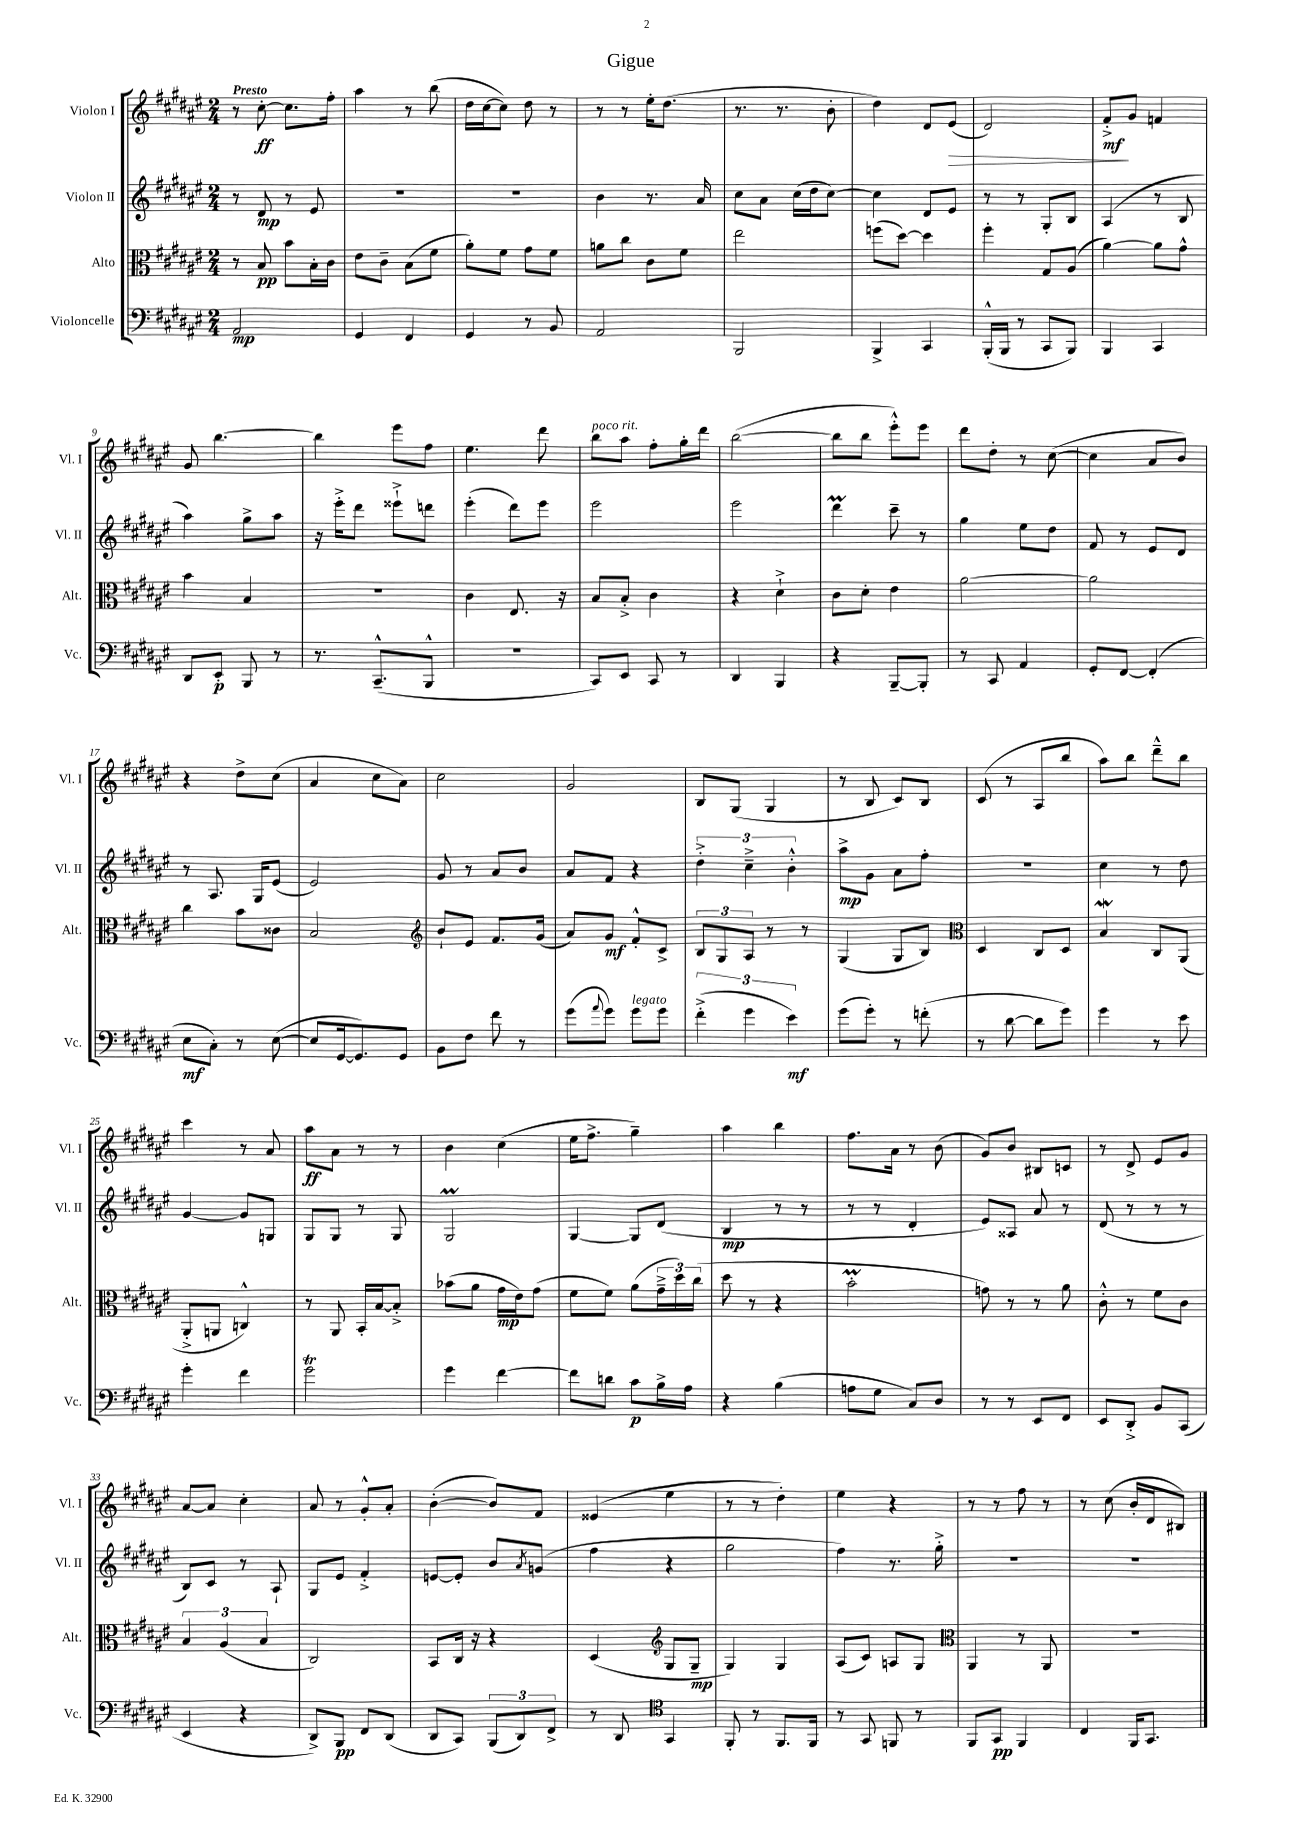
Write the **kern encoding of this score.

**kern	**kern	**kern	**kern
*staff4	*staff3	*staff2	*staff1
*clefF4	*clefC3	*clefG2	*clefG2
*k[f#c#g#d#a#e#]	*k[f#c#g#d#a#e#]	*k[f#c#g#d#a#e#]	*k[f#c#g#d#a#e#]
*M2/4	*M2/4	*M2/4	*M2/4
2AA#/	8r	8r	8r
.	8B/	8d#/	[8cc#'\
.	8b\L	8r	8.cc#\]L
.	16B'\L	8e#/	.
.	16c#\JJ	.	16ff#'\Jk
=	=	=	=
4GG#/	8e#\L	2r	4aa#\
.	8c#~\J	.	.
4FF#/	(8B\L	.	8r
.	8f#\J	.	(8bb\
=	=	=	=
4GG#/	8a#'\L)	2r	16dd#\LL
.	.	.	[16cc#\J
.	8f#\J	.	8cc#\]J)
8r	8g#\L	.	8dd#\
8BB/	8f#\J	.	8r
=	=	=	=
2AA#/	8a\L	4b\	8r
.	8cc#\J	.	8r
.	8c#\L	8.r	16ee#'\LK
.	.	.	(8.dd#\J
.	8f#\J	.	.
.	.	16a#/	.
=	=	=	=
2BBB/	2ee#\	8cc#\L	8.r
.	.	8a#\J	.
.	.	.	8.r
.	.	(16cc#\LL	.
.	.	16dd#\J	.
.	.	[8cc#\J)	8b'\
=	=	=	=
4BBB^/	(8ff\L	4cc#\]	4dd#\)
.	[8dd#\J)	.	.
4CC#/	4dd#\]	8d#/L	8d#/L
.	.	8e#/J	(8e#/J
=	=	=	=
(16BBB'^^/LL	4ff#'\	8r	2d#/)
16BBB/JJ	.	.	.
8r	.	8r	.
8CC#/L	8G#/L	8G#'/L	.
8BBB/J)	(8A#/J	8B/J	.
=	=	=	=
4BBB/	[4a#\)	(4A#/	8f#'^/L
.	.	.	8g#/J
4CC#/	8a#\]L	8r	4f/
.	8g#^^\J	8B/	.
=	=	=	=
8DD#/L	4b\	4aa#\)	8g#/
8EE#'/J	.	.	[4.bb\
8BBB/	4B/	8gg#^\L	.
8r	.	8aa#\J	.
=	=	=	=
8.r	2r	16r	4bb\]
.	.	16eee#'^\LK	.
.	.	8ddd#\J	.
(8.CC#~^^/L	.	.	.
.	.	8eee##`^\L	8eee#\L
8BBB^^/J	.	8ddd\J	8ff#\J
=	=	=	=
2r	4c#\	(4eee#'\	4.ee#\
.	8.E#/	8ddd#\L)	.
.	.	8eee#\J	8ddd#\
.	16r	.	.
=	=	=	=
8CC#/L)	8B/L	2eee#\	8bb\L
8EE#/J	8B'^/J	.	8aa#\J
8CC#/	4c#\	.	8ff#'\L
8r	.	.	16gg#'\L
.	.	.	16ddd#\JJ
=	=	=	=
4DD#/	4r	2eee#\	([2bb\
4BBB/	4d#`^\	.	.
=	=	=	=
4r	8c#\L	4ddd#\	8bb\]L
.	8d#'\J	.	8bb\J
[8BBB~/L	4e#\	8ccc#~\	8eee#'^^\L)
8BBB'/]J	.	8r	8eee#\J
=	=	=	=
8r	[2a#\	4gg#\	8ddd#\L
8CC#/	.	.	8dd#'\J
4AA#/	.	8ee#\L	8r
.	.	8dd#\J	([8cc#\
=	=	=	=
8GG#'/L	2a#\]	8f#/	4cc#\]
[8FF#/J	.	8r	.
(4FF#'/]	.	8e#/L	8a#/L
.	.	8d#/J	8b/J)
=	=	=	=
8E#\L	4cc#\	8r	4r
8C#'\J)	.	8.A#/	.
8r	8b\L	.	8dd#^\L
.	.	16G#/LK	.
([8E#\	8c##\J	(8e#/J	(8cc#\J
=	=	=	=
8E#/]L	2B/	2e#/)	4a#/
[16GG#/k	.	.	.
8.GG#/])	.	.	.
.	.	.	8cc#\L
8GG#/J	.	.	8a#\J)
=	=	=	=
*	*clefG2	*	*
8BB\L	8b`/L	8g#/	2cc#\
8F#\J	8e#/J	8r	.
8f#\	8.f#/L	8a#/L	.
8r	.	8b/J	.
.	(16g#/Jk	.	.
=	=	=	=
(8g#\L	8a#/L)	8a#/L	2g#/
8qqa#/	.	.	.
8g#\J)	8g#/J	8f#/J	.
8g#\L	8f#'^^/L	4r	.
8g#\J	8c#^/J	.	.
=	=	=	=
(6f#'^\	12B/L	6dd#'^\	8B/L
.	12G#/	.	.
.	.	.	(8G#/J
6g#\	12A#/J	6cc#~^\	.
.	8r	.	4G#/
6e#\)	.	6b'^^\	.
.	8r	.	.
=	=	=	=
(8g#\L	(4G#/	8aa#^\L	8r
8g#'\J)	.	8g#\J	8B/
8r	8G#/L	8a#\L	8c#/L)
(8f'\	8B/J)	8ff#'\J	8B/J
=	=	=	=
*	*clefC3	*	*
8r	4D#/	2r	(8c#/
[8d#\	.	.	8r
8d#\]L	8C#/L	.	8A#/L
8g#\J)	8D#/J	.	8bb/J
=	=	=	=
4g#\	4B/	4cc#\	8aa#\L)
.	.	.	8bb\J
8r	8C#/L	8r	8ddd#~^^\L
8e#\	(8AA#/J	8dd#\	8bb\J
=	=	=	=
4g#'\	8AA#'^/L	[4g#/	4ccc#\
.	8AA/J	.	.
4f#\	4C^^/)	8g#/]L	8r
.	.	8G/J	8a#/
=	=	=	=
2g#\	8r	8G#/L	8aa#\L
.	8AA#/	8G#/J	8a#\J
.	16BB'/LL	8r	8r
.	[16B/J	.	.
.	8B'^/]J	8G#/	8r
=	=	=	=
4g#\	(8b-\L	2G#/	4b\
.	8a#\J	.	.
[4f#\	16g#\LL	.	(4cc#\
.	16e#\J)	.	.
.	(8g#\J	.	.
=	=	=	=
8f#\]L	8f#\L	[4G#/	16ee#\LK
.	.	.	8.ff#^\J
8d\J	8f#\J)	.	.
8c#\L	(8a#\L	8G#/]L	4gg#~\)
16B^\L	24g#~^\L	(8d#/J	.
.	24dd#\)	.	.
16A#\JJ	.	.	.
.	(24cc#\JJ	.	.
=	=	=	=
4r	8dd#\	4B/	4aa#\
.	8r	.	.
(4B\	4r	8r	4bb\
.	.	8r	.
=	=	=	=
8A\L	2b'\	8r	8.ff#\L
8G#\J	.	8r	.
.	.	.	16a#\Jk
8C#/L)	.	4d#'/	8r
8D#/J	.	.	(8b\
=	=	=	=
8r	8g\)	8e#/L)	8g#/L)
8r	8r	8A##/J	8b/J
8EE#/L	8r	8a#/	8B#/L
8FF#/J	8a#\	8r	8c/J
=	=	=	=
8EE#/L	8c#'^^\	(8d#/	8r
8DD#'^/J	8r	8r	8d#^/
8BB/L	8f#\L	8r	8e#/L
(8CC#/J	8c#\J	8r	8g#/J
=	=	=	=
4EE#/	6B/	8B/L)	[8a#/L
.	.	8c#/J	8a#/]J
.	(6A#/	.	.
4r	.	8r	4cc#'\
.	6B/	.	.
.	.	8A#`/	.
=	=	=	=
8DD#^/L)	2C#/)	8G#/L	8a#/
8BBB/J	.	8e#/J	8r
8FF#/L	.	4f#'^/	8g#'^^/L
(8DD#/J	.	.	8a#'/J
=	=	=	=
8DD#/L	8BB/L	[8e/L	([4b'\
8CC#/J)	16C#/Jk	8e'/]J	.
.	16r	.	.
(12BBB/L	4r	8b/L	8b/]L)
12DD#/)	.	.	.
.	.	8qa#/	.
.	.	(8g/J	8f#/J
12FF#^/J	.	.	.
=	=	=	=
8r	(4D#/	4ff#\	(4e##/
8DD#/	.	.	.
*clefC4	*clefG2	*	*
4GG#/	8G#/L	4r	4ee#\
.	8G#~/J	.	.
=	=	=	=
8FF#'/	4G#/)	2gg#\	8r
8r	.	.	8r
8.FF#/L	4G#/	.	4dd#'\)
16FF#/Jk	.	.	.
=	=	=	=
8r	(8A#/L	4ff#\)	4ee#\
8GG#/	8c#/J)	.	.
8FF/	8A/L	8.r	4r
8r	8G#/J	.	.
.	.	16gg#'^\	.
=	=	=	=
*	*clefC3	*	*
8FF#/L	4AA#/	2r	8r
8GG#/J	.	.	8r
4FF#/	8r	.	8ff#\
.	8AA#/	.	8r
=	=	=	=
4C#/	2r	2r	8r
.	.	.	(8cc#\
16FF#/LK	.	.	16b'/LL
8.GG#/J	.	.	16d#/J
.	.	.	8B#/J)
==	==	==	==
*-	*-	*-	*-
